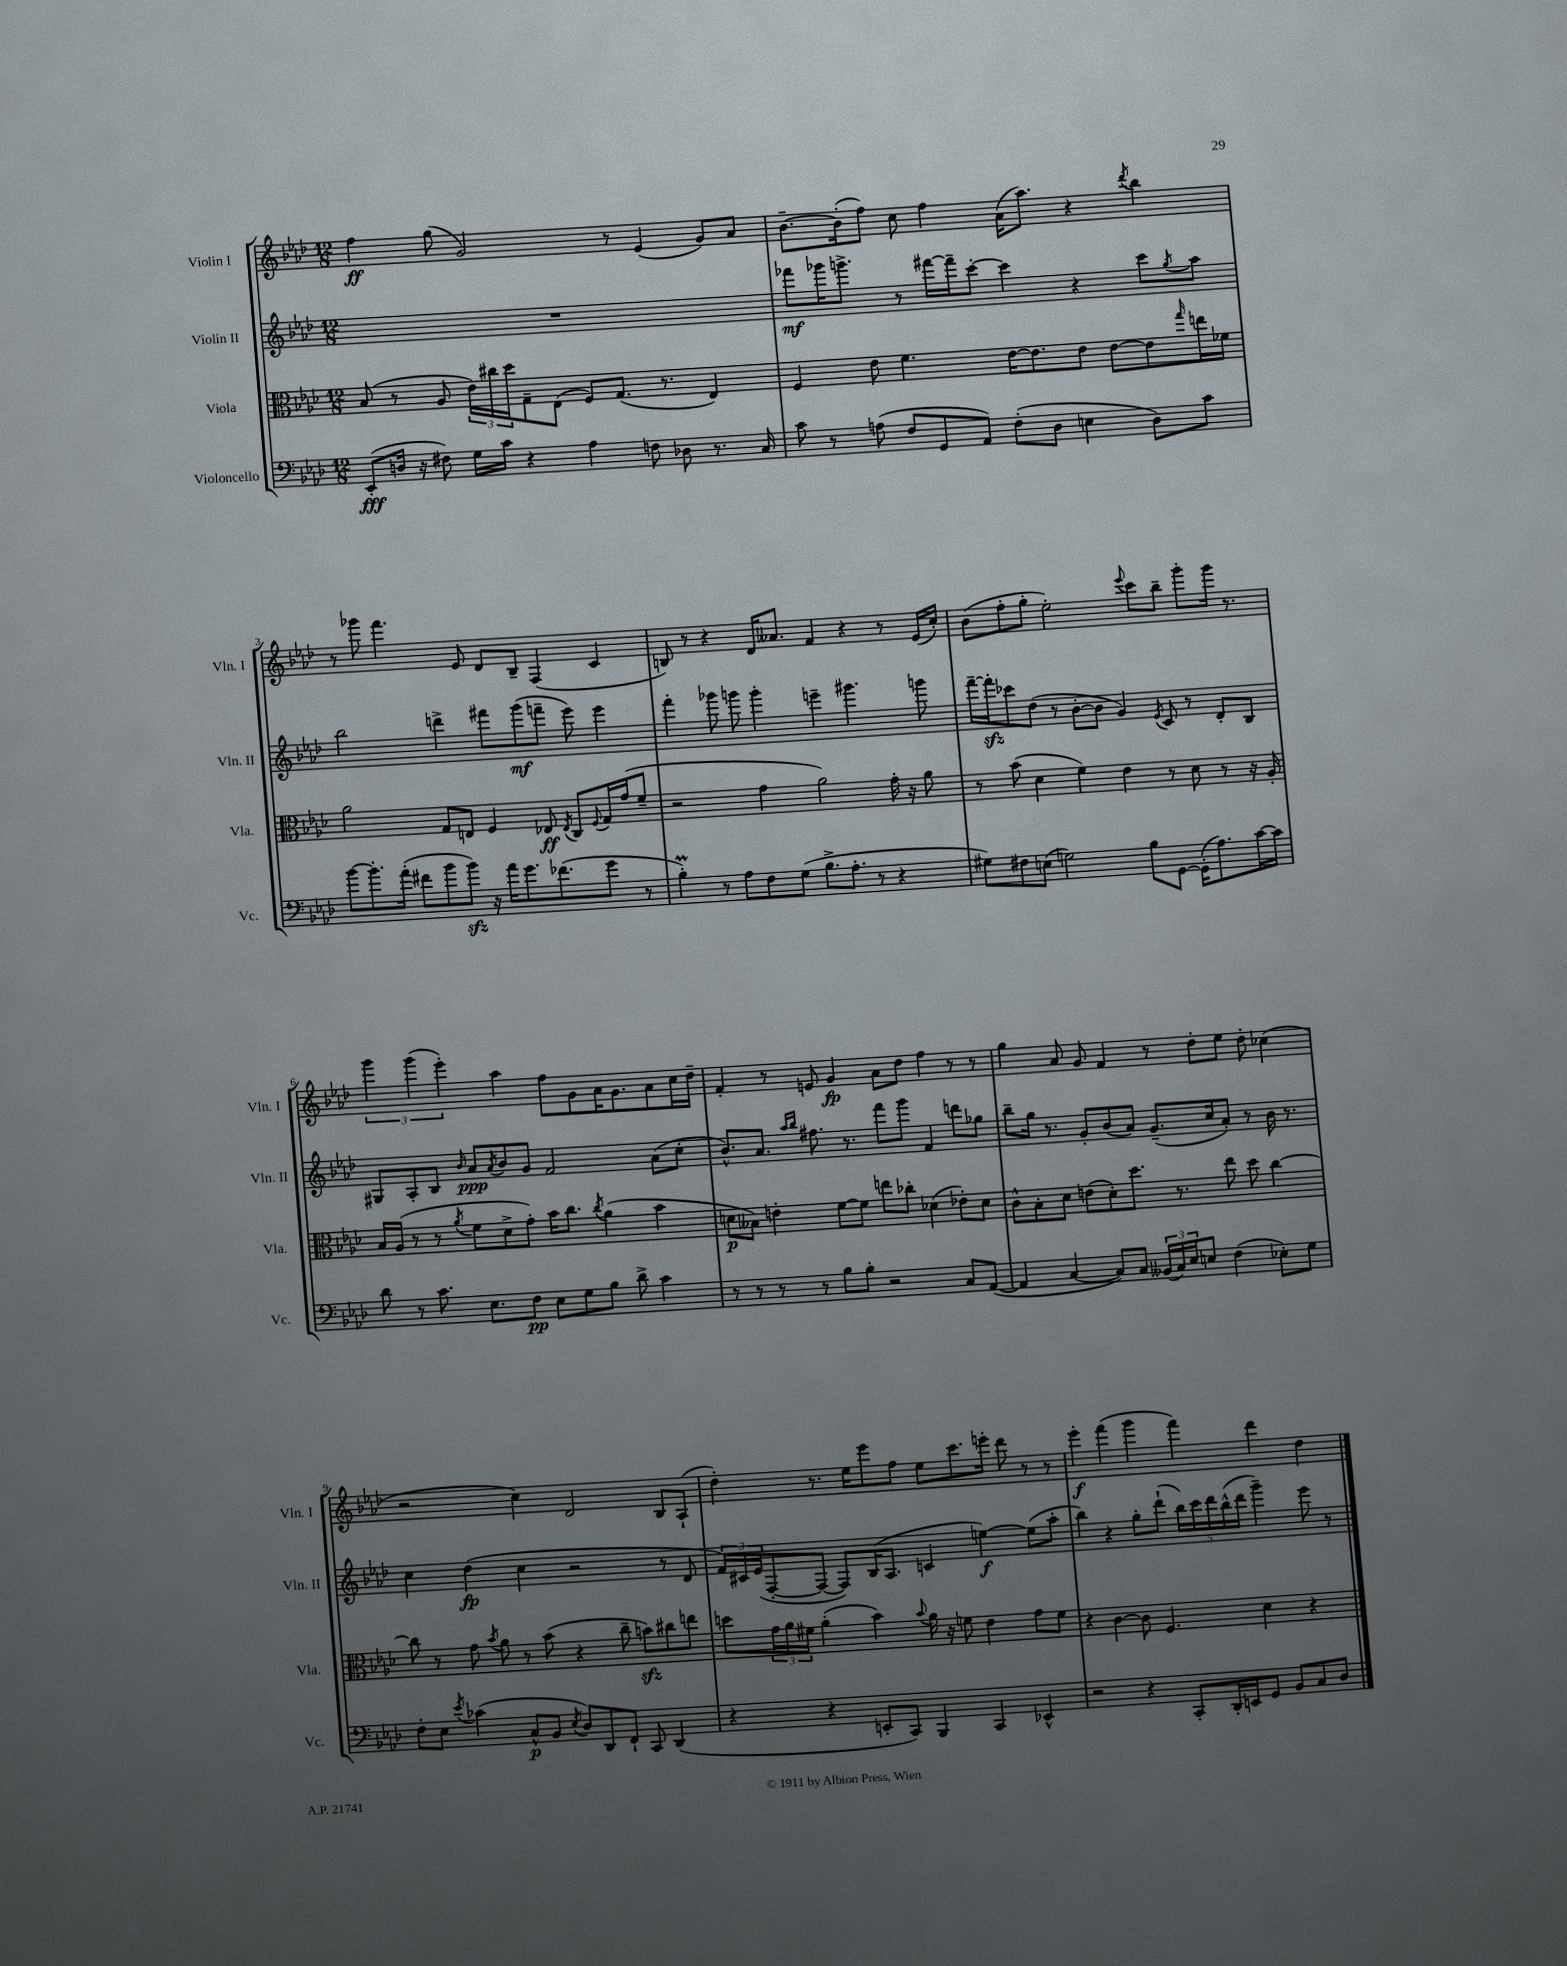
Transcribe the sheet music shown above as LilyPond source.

<<
\new StaffGroup <<
\new Staff = "s0" \with { instrumentName = "Violin I" shortInstrumentName = "Vln. I" } {
    \clef treble \key aes \major \numericTimeSignature \time 12/8
    f''4\ff g''8( g'2) r8 ees'4( g'8) aes'8 |
    bes'8.~-- bes'16-.( f''8) c''8 f''4 aes'16( aes''8.) r4 \acciaccatura { des'''8 } bes''4 |
    r8 ges'''8 f'''4. ees'8 des'8 bes8-- f4( c'4 |
    b8) r8 r4 des'16 aeses'8. f'4 r4 r8 ees'16( c''16-.) |
    bes'8( f''8-. g''8-. ees''2-.) \appoggiatura { ees'''8 } c'''8 bes''8-- g'''8-. g'''16 r8. |
    \tuplet 3/2 { g'''4 g'''4( ees'''4-.) } aes''4 f''8 g'8 aes'16 g'8. aes'8 c''16 des''16-- |
    f'4-. r8 e'8 g'4\fp aes'8 des''8 f''4 r8 r8 |
    g''4 aes'8 g'8 f'4 r8 des''8-. ees''8 des''8-. ces''4( |
    r2 c''4) des'2 bes8 aes8-!( |
    des''4-.) r8. ees''16 ees'''8 f''8 ees''8 c'''8. e'''16-. des'''8 r8 r8 |
    ees'''4-.\f f'''4( g'''4 f'''4) des'''4 des''4 \bar "|." |
}
\new Staff = "s1" \with { instrumentName = "Violin II" shortInstrumentName = "Vln. II" } {
    \clef treble \key aes \major \numericTimeSignature \time 12/8
    R1. |
    fes'''8\mf ges'''16 g'''8.-> r8 fis'''16~ fis'''16-- c'''8~-. c'''4 r4 c'''8 \acciaccatura { g''8 } aes''8 |
    bes''2 d'''4-> fis'''8 g'''8\mf( f'''8-- ees'''8) ees'''4 |
    f'''4-. ges'''8 g'''8 g'''4-. e'''4-- gis'''4. g'''8 |
    f'''16~-- f'''16-.\sfz ces'''8 des''8( r8 bes'8~-. bes'8 g'4) \acciaccatura { ees'8 } c'8 r8 des'8-. bes8 |
    gis8 aes8-. bes8 \grace { bes'16 } aes'8\ppp \acciaccatura { aes'8 } bes'8 g'8 f'2 aes'8( c''8-. |
    bes'8.-^) aes'8. \grace { aes''16 bes''16 } fis''8. r8. f'''8 g'''8 f'4 d'''8 ges''8 |
    bes''8-- g''16 r8. g'8-. bes'8( aes'8) g'8.--( c''16 aes'8-.) r8 bes'16 r8. |
    c''4 des''4\fp( c''4 r2 r8 des'8 |
    \tuplet 3/2 { f'16) cis'16 ees'16( } f8~-. f8~ f8) bes16( aes8. c'4 e''4~\f) e''8( aes''8-. |
    bes''4) r4 g''8-. des'''8-!( \tuplet 5/4 { bes''16) c'''16 des'''16 bes''16-^( des'''16 } g'''4--) ees'''8 r8 \bar "|." |
}
\new Staff = "s2" \with { instrumentName = "Viola" shortInstrumentName = "Vla." } {
    \clef alto \key aes \major \numericTimeSignature \time 12/8
    bes8( r8 aes8 \tuplet 3/2 { ees'16) cis''16 des''16 } g8-- ees8( f8) g8.( r8. ees4) |
    f4 ees'8 f'4. ees'16~ ees'8. ees'8 ees'8~ ees'8 \grace { g''16 } e''16 fes'16 |
    aes'2 g8 e8 f4 ees8\ff \acciaccatura { ees8 } c8 \appoggiatura { f8 } g16 g'16( f'8-- |
    r2 g'4 aes'2) g'16-. r16 aes'8 |
    r8 bes'8( des'4 f'4) ees'4 r8 des'8 r8 r16 aes16-. |
    bes16 aes16( r8 r8 \acciaccatura { aes'8 } f'8 des'8-> g'8-.) bes'16 c''8. \acciaccatura { c''8 } aes'4( bes'4 |
    d'8\p beses8) e'4-. f'8~ f'8 e''8 ces''8-. des'4( ees'8-.) des'8 |
    c'8-^ bes8-. des'8 e'8( des'8-.) des''8. r8. ees''8 des''8 c''4~ |
    c''8 r8 g'8 \acciaccatura { bes'8 } aes'8 r8 bes'8( r4 c''8-- b'8\sfz) cis''8 e''8 |
    d''8 \tuplet 3/2 { g'16 aes'16 fis'16 } aes'4-.( bes'4) \appoggiatura { bes'8 } aes'16 r16 f'8 ees'4 g'8 f'8 |
    r4 c'4~ c'8 f4. des'4 r4 \bar "|." |
}
\new Staff = "s3" \with { instrumentName = "Violoncello" shortInstrumentName = "Vc." } {
    \clef bass \key aes \major \numericTimeSignature \time 12/8
    ees,8-.\fff( d16 r16 fis8) g16 c'16 r4 aes4 f8 des8 r8. c16 |
    c'8 r8 a8( f8 g,8 aes,8) f8-.( des8 e4 des8) c'8 |
    bes'8~ bes'8.-. aes'16-.( fis'8 bes'8 bes'8\sfz) r16 aes'16 g'8. fes'8.( g'8 r8 |
    bes4-.\prall) r8 aes8 f8 g8( bes8.-> aes8.-. r8 r4 |
    gis8) fis8 e8( g2) bes8 g,8~ g,16-.( aes8.) c'16~ c'16 |
    des'8 r8 c'8. ees8. f8\pp ees8 g8 bes8 des'8-> c'4 |
    r8 r8 r8 r8 bes8 bes8-. r2 c8 aes,8~( |
    aes,4 c4~ c8) c8 \tuplet 3/2 { beses,16( c16) ees16 } e8 f4( ees8-.) g8 |
    f8-. ees8 \acciaccatura { ees'8 } ces'4( c8-^\p bes,8 \acciaccatura { ees8 } des8) des,8 f,8-! c,8 des,4( |
    r4 r4 e,8-. c,8) bes,,4 c,4 ees,4-^ |
    r2 r4 c,8-. des,16-. e,16 g,8 bes,8 c8 des8 \bar "|." |
}
>>
>>
